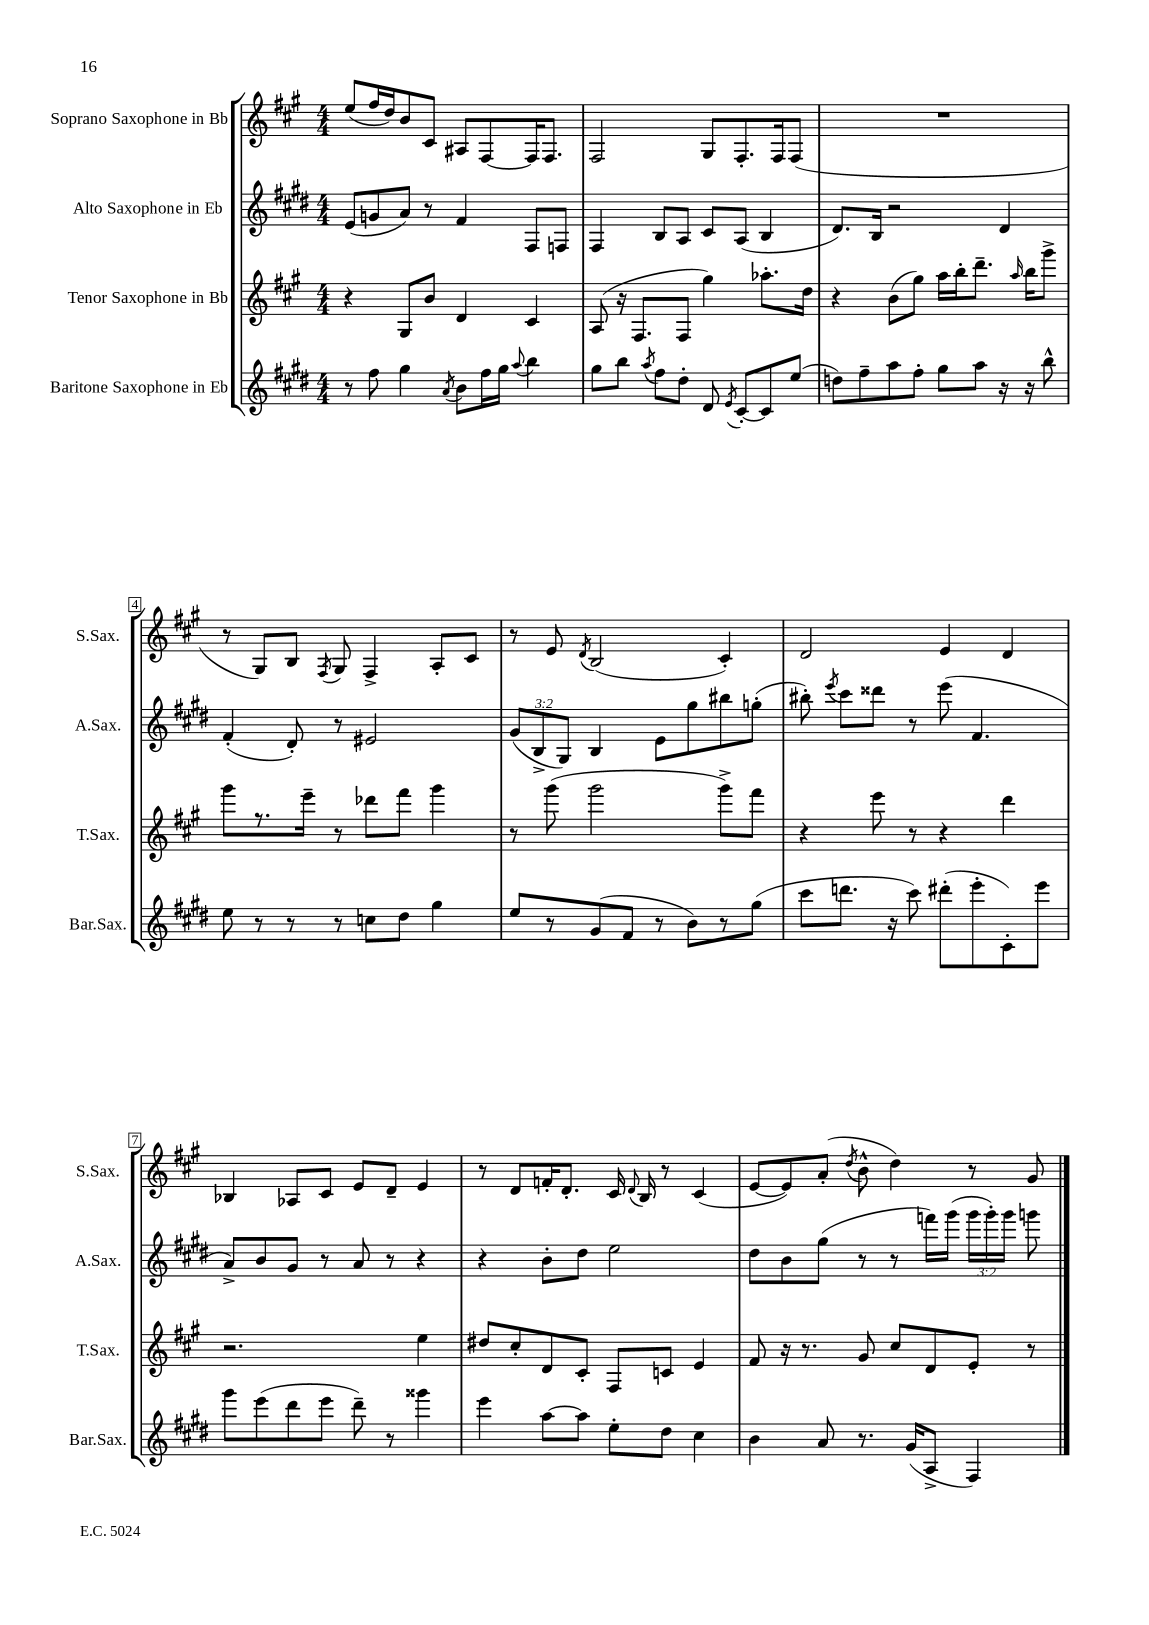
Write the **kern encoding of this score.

**kern	**kern	**kern	**kern
*staff4	*staff3	*staff2	*staff1
*clefG2	*clefG2	*clefG2	*clefG2
*k[f#c#g#d#]	*k[f#c#g#]	*k[f#c#g#d#]	*k[f#c#g#]
*M4/4	*M4/4	*M4/4	*M4/4
8r	4r	(8e	(8ee
8ff#	.	8g	16ff#
.	.	.	16dd)
4gg#	8G#	8a)	8b
.	8b	8r	8c#
8qa	.	.	.
8b	4d	4f#	8A#
16ff#	.	.	[8F#
16gg#	.	.	.
8qqaa	.	.	.
4bb	4c#	8F#	16F#]
.	.	.	8.F#
.	.	8F	.
=	=	=	=
8gg#	(8A	4F#	2F#
8bb	16r	.	.
.	8.F#	.	.
8qaa	.	.	.
8ff#	.	8B	.
8dd#'	8F#	8A	.
8d#	4gg#)	8c#	8G#
8qe	.	.	.
[8c#'	.	(8A	8.F#'
8c#]	8.aa-'	4B	.
.	.	.	16F#
(8ee	.	.	(8F#
.	16dd	.	.
=	=	=	=
8dd)	4r	8.d#)	1r
8ff#~	.	.	.
.	.	16B	.
8aa	(8b	2r	.
8ff#'	8gg#)	.	.
8gg#	16aa	.	.
.	16bb'	.	.
8aa	8.ddd~	.	.
16r	.	4d#	.
.	16qqaa	.	.
16r	16bb	.	.
8bb^^	8ggg#^	.	.
=	=	=	=
8ee	8ggg#	(4f#'	8r
8r	8.r	.	8G#)
8r	.	8d#')	8B
.	16eee~	.	.
.	.	.	8qF#
8r	8r	8r	8G#
8cc	8ddd-	2e#	4F#^
8dd#	8fff#	.	.
4gg#	4ggg#	.	8A'
.	.	.	8c#
=	=	=	=
8ee	8r	(12g#	8r
.	.	12B^	.
8r	(8ggg#	.	8e
.	.	12G#)	.
.	.	.	8qd
(8g#	2ggg#	4B	(2B
8f#	.	.	.
8r	.	8e	.
8b)	.	8gg#	.
8r	8ggg#^)	8bb#	4c#')
(8gg#	8fff#	(8gg'	.
=	=	=	=
8ccc#	4r	8bb#')	2d
.	.	8qeee	.
8.ddd	.	8ccc#	.
.	8eee	8ddd##	.
16r	.	.	.
8ccc#)	8r	8r	.
(8ddd#'	4r	(8eee	4e
8eee'	.	4.f#	.
8c#')	4ddd	.	4d
8eee	.	.	.
=	=	=	=
8ggg#	2.r	8a^)	4B-
(8eee	.	8b	.
8ddd#	.	8g#	8A-
8eee	.	8r	8c#
8ddd#~)	.	8a	8e
8r	.	8r	8d~
4ggg##	4ee	4r	4e
=	=	=	=
4eee	8dd#	4r	8r
.	8cc#'	.	8d
[8aa	8d	8b'	16f'
.	.	.	8.d'
8aa]	8c#'	8dd#	.
8ee'	8F#	2ee	16c#
.	.	.	8qqd
.	.	.	16B
8dd#	8c	.	8r
4cc#	4e	.	(4c#
=	=	=	=
4b	8f#	8dd#	[8e
.	16r	8b	8e])
.	8.r	.	.
8a	.	(8gg#	(8a'
.	.	.	8qdd
8.r	8g#	8r	8b^^
.	8cc#	8r	4dd)
(16g#	.	.	.
8A^	8d	16fff)	.
.	.	(16ggg#	.
4F#)	8e'	24ggg#	8r
.	.	24ggg#')	.
.	.	24ggg#	.
.	8r	8ggg	8g#
==	==	==	==
*-	*-	*-	*-
